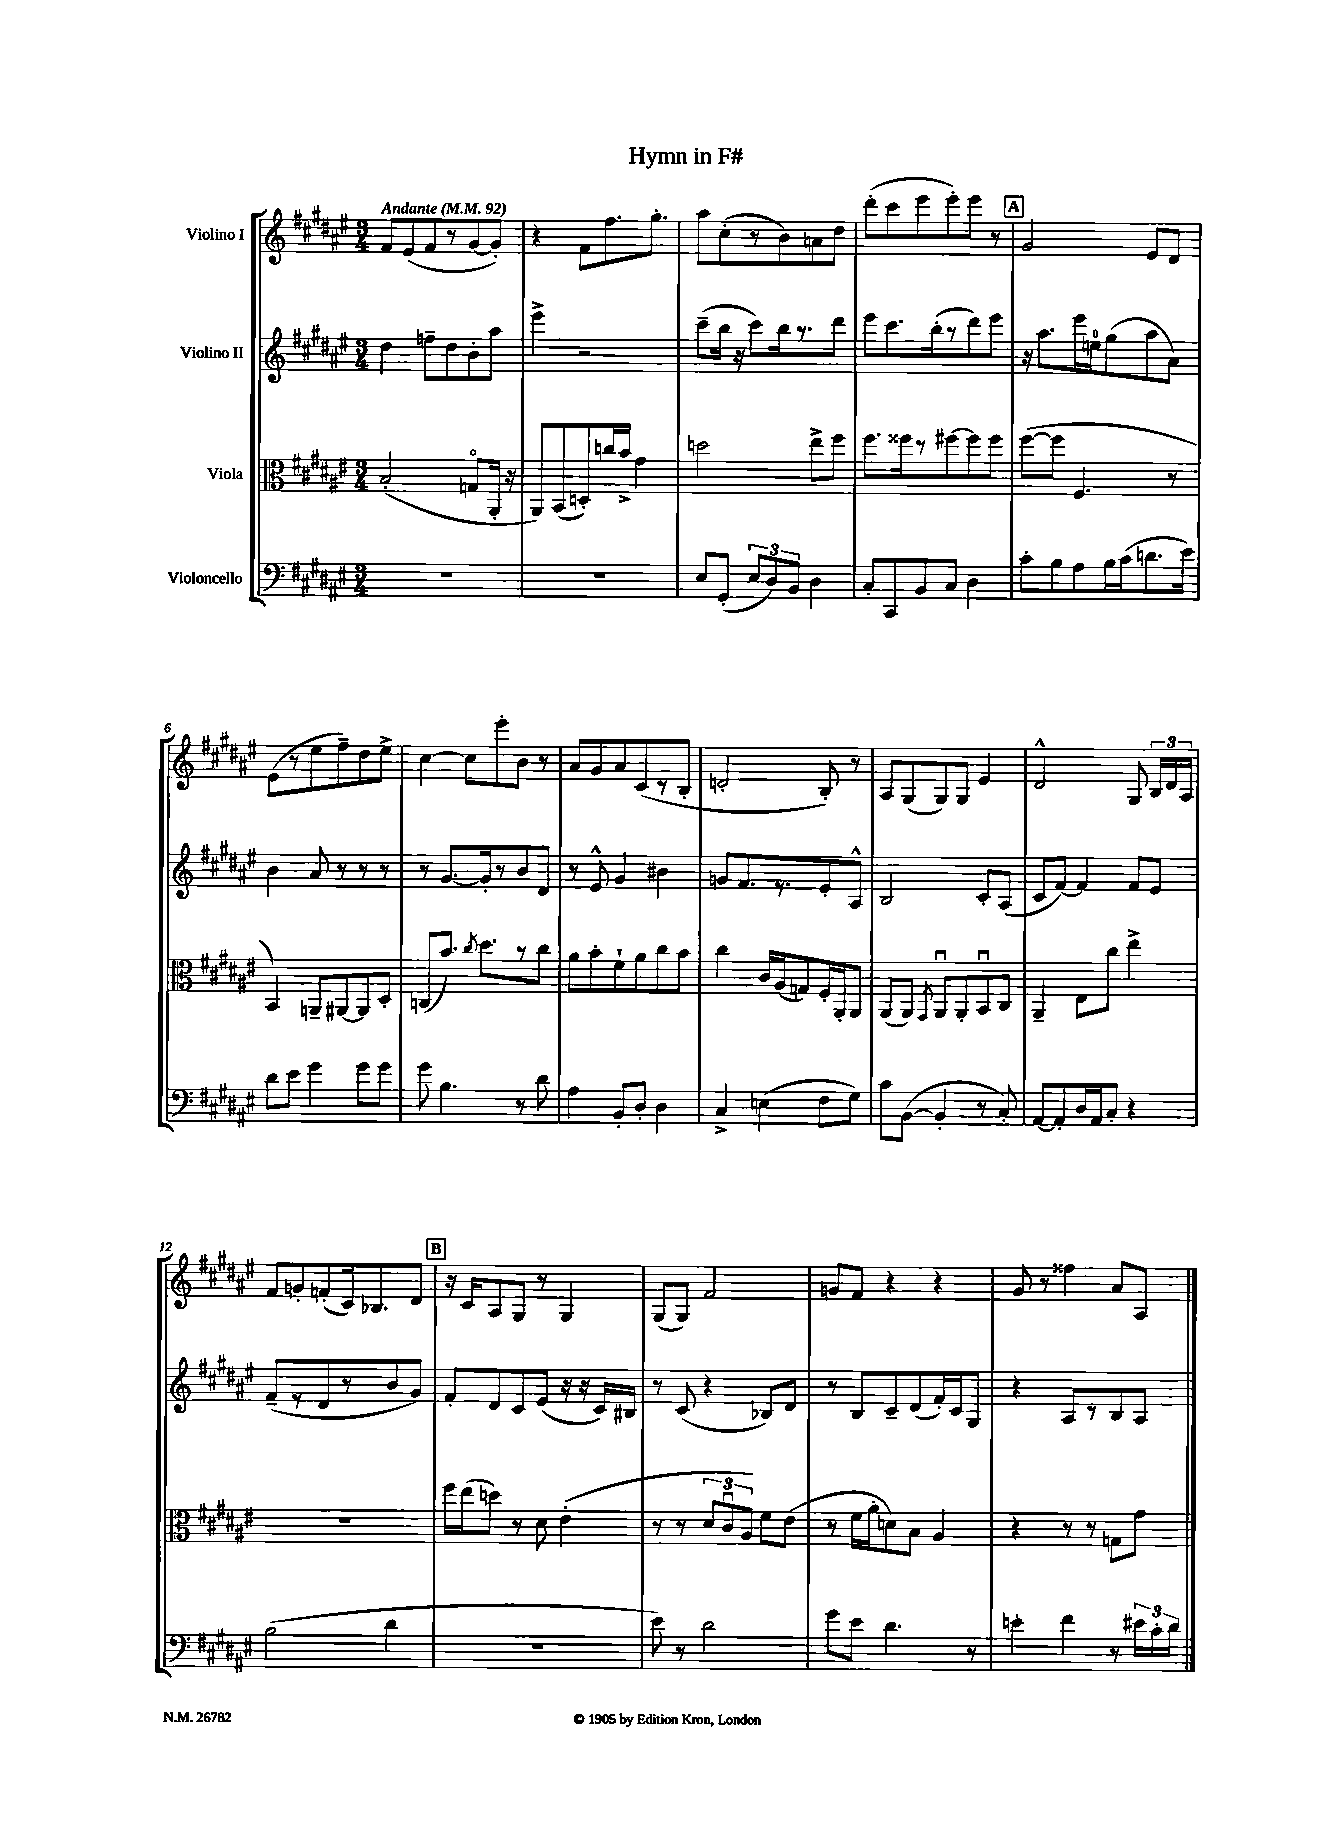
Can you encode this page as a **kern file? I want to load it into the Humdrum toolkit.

**kern	**kern	**kern	**kern
*part4	*part3	*part2	*part1
*staff4	*staff3	*staff2	*staff1
*I"Violoncello	*I"Viola	*I"Violino II	*I"Violino I
*clefF4	*clefC3	*clefG2	*clefG2
*k[f#c#g#d#a#e#]	*k[f#c#g#d#a#e#]	*k[f#c#g#d#a#e#]	*k[f#c#g#d#a#e#]
*M3/4	*M3/4	*M3/4	*M3/4
*MM92	*MM92	*MM92	*MM92
=1	=1	=1	=1
!	!	!	!LO:TX:a:B:t=Andante
2.r	(2B'/	4dd#\	8f#/L
.	.	.	(8e#/
.	.	8ffn~\L	8f#/
.	.	8dd#\	8r
.	8Gn/L	8b'\	[8g#/
.	16AA#'/Jk	8aa#\J	8g#'/J])
.	16r	.	.
=2	=2	=2	=2
2.r	8AA#/L)	4eee#^\	4r
.	(8BB/	.	.
.	8Dn'/)	2r	8f#\L
.	16ccn/L	.	8.ff#\
.	16b^/JJ	.	.
.	4g#\	.	.
.	.	.	8.gg#'\J
=3	=3	=3	=3
8E#/L	2ddn\	(8ccc#~\L	8aa#\L
(8GG#'/J	.	16bb\Jk	(8cc#'\
.	.	16r	.
12E#/L	.	8ccc#\L)	8r
12D#/)	.	.	.
.	.	16bb\k	8b\)
12BB/J	.	.	.
.	.	8.r	.
4D#\	8ee#^\L	.	8an\
.	8ff#\J	8ddd#\J	8dd#\J
=4	=4	=4	=4
8C#'/L	8.ff#\L	8eee#\L	(8ddd#'\L
8CC#/	.	8.ccc#\	8ccc#\
.	16ff##X\k	.	.
8BB/	8r	.	8eee#\
.	.	(16bb'\k	.
8C#/J	[8ff#X\	8r	8eee#'\)
4D#\	8ff#\]	8ddd#\)	8eee#\J
.	8ff#\J	8eee#\J	8r
!!LO:REH:place=s1:t=A
=5	=5	=5	=5
8c#'\L	([8ff#\L	16r	2g#/
.	.	8.aa#\L	.
8B\	8ff#\J]	.	.
8A#\	4.F#/	16eee#\L	.
.	.	16een\J	.
16B\L	.	(8gg#\	.
(16c#\J	.	.	.
8.dn\	.	8aa#\	8e#/L
.	8r	8a#\J)	8d#/J
16e#\Jk)	.	.	.
!!LO:LB:g=z
=6	=6	=6	=6
8d#\L	4BB/)	4b\	(8e#\L
8e#\J	.	.	8r
4g#\	8AAn~/L	8a#/	8ee#\
.	[8AA#X/	8r	8ff#~\)
8g#\L	8AA#/]	8r	8dd#\
8g#\J	8D#'/J	8r	8ee#^\J
=7	=7	=7	=7
8g#\	(8Cn/L	8r	[4cc#\
4.B\	8.b/J)	[8.g#/L	.
.	.	.	8cc#\L]
.	8qcc#/	.	.
.	8.dd#\L	16g#'/k]	.
.	.	8r	8eee#'\
8r	8r	8b/	8b\J
8d#\	8cc#\J	8d#/J	8r
=8	=8	=8	=8
4A#\	8a#\L	8r	8a#/L
.	8b'\	8e#^^/	8g#/
8BB'/L	8f#`\	4g#/	8a#/
8D#'/J	8a#\	.	(8c#/
4D#\	8cc#\	4b#X\	8r
.	8b\J	.	8B'/J
=9	=9	=9	=9
4C#^/	4cc#\	8gn/L	2dn'/
.	.	8.f#/	.
(4En\	16c#/LL	.	.
.	(16A#/J	8.r	.
.	8Gn/)	.	.
8F#\L	16F#'/L	8e#'/	8B'/)
.	16AA#'/J	.	.
8G#\J)	8AA#/J	8A#^^/J	8r
=10	=10	=10	=10
8c#\L	(8AA#/L	2B/	8A#/L
([8BB\J	8AA#/J)	.	(8G#/
.	8qGG#/	.	.
4BB'/]	8AA#u/L	.	8G#/)
.	8AA#'/	.	8G#/J
8r	8BBu/	8c#'/L	4e#/
8C#'/)	8C#/J	(8A#/J	.
=11	=11	=11	=11
[8AA#/L	4AA#~/	8c#/L	2d#^^/
8AA#'/]	.	[8f#/J)	.
16D#/L	8E#\L	4f#/]	.
16AA#/J	.	.	.
8C#'/J	8cc#\J	.	.
4r	4ee#^\	8f#/L	8G#/
.	.	8e#/J	24B/LL
.	.	.	24d#/
.	.	.	24A#/JJ
!!LO:LB:g=z
=12	=12	=12	=12
(2B\	2.r	(8f#~/L	8f#/L
.	.	8r	8gn'/
.	.	8d#/	(8fn'/
.	.	8r	16c#/k)
.	.	.	8.B-X/
4d#\	.	8b/	.
.	.	8g#/J)	8d#/J
!!LO:REH:place=s1:t=B
=13	=13	=13	=13
2.r	16ff#\LL	8f#'/L	16r
.	(16ee#\J	.	16c#/KL
.	8ddn\J)	8d#/	8A#/
.	8r	8c#/	8G#/J
.	8d#\	(8e#/J	8r
.	(4e#'\	16r	4G#/
.	.	16r	.
.	.	16c#/LL)	.
.	.	16B#X/JJ	.
=14	=14	=14	=14
8e#\)	8r	8r	(8G#/L
8r	8r	(8c#/	8G#/J)
2d#\	12d#/L	4r	2f#/
.	12c#u/	.	.
.	12A#/J)	.	.
.	8f#\L	8B-X/L)	.
.	(8e#\J	8d#/J	.
=15	=15	=15	=15
8g#\L	8r	8r	8gn/L
8e#\J	16f#\LL	8B/L	8f#/J
.	16a#'\J	.	.
4.d#\	8dn\)	8c#~/	4r
.	8B\J	(8d#/	.
.	4A#/	16f#'/L)	4r
.	.	16c#/J	.
8r	.	8G#/J	.
=16	=16	=16	=16
4en'\	4r	4r	8g#/
.	.	.	8r
4f#\	8r	8A#/L	4ff##X\
.	8r	8r	.
8r	8Gn\L	8B/	8a#/L
24e#X\LL	8g#\J	8A#/J	8A#/J
24c#'\	.	.	.
24d#\JJ	.	.	.
==	==	==	==
*-	*-	*-	*-
